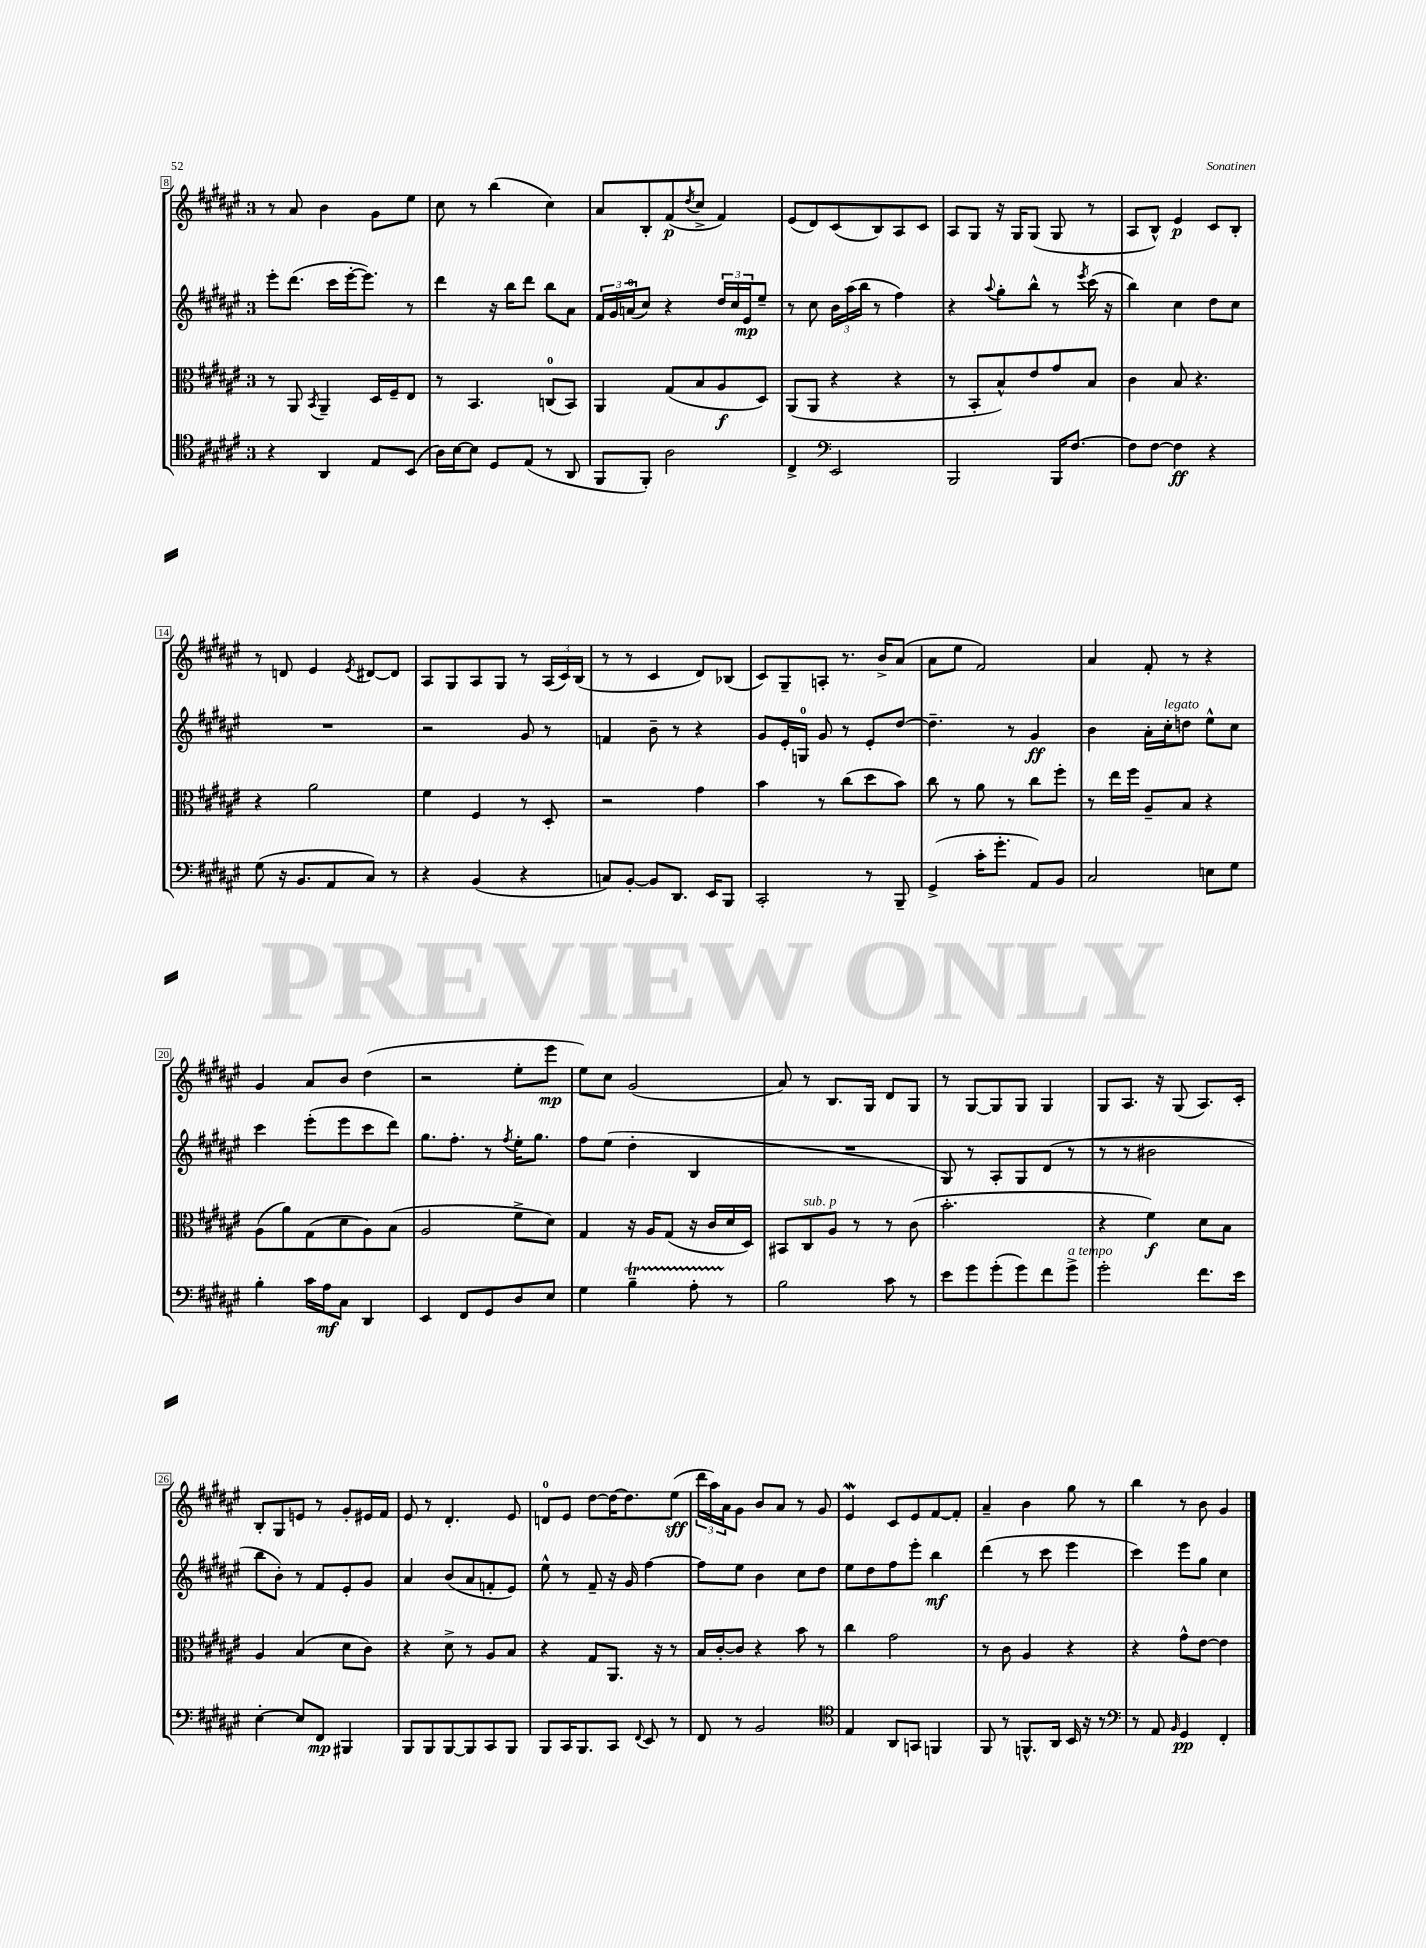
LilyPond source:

<<
\new StaffGroup <<
\new Staff = "s0" {
    \clef treble \key fis \major \once \override Staff.TimeSignature.style = #'single-digit \time 3/4
    r8 ais'8 b'4 gis'8 eis''8 |
    cis''8 r8 b''4( cis''4) |
    ais'8 b8-. fis'8\p( \acciaccatura { dis''8 } cis''8-> fis'4) |
    eis'8( dis'8) cis'8( b8) ais8 cis'8 |
    ais8 gis8 r16 gis16 gis8( gis8 r8 |
    ais8 b8-^) eis'4\p cis'8 b8-. |
    r8 d'8 eis'4 \acciaccatura { eis'8 } dis'8~ dis'8 |
    ais8 gis8 ais8 gis8 r8 \tuplet 3/2 { ais16( cis'16) b16( } |
    r8 r8 cis'4 dis'8) bes8( |
    cis'8) gis8-- a8-. r8. b'16-> ais'8( |
    ais'8 eis''8 fis'2) |
    ais'4 fis'8-. r8 r4 |
    gis'4 ais'8 b'8 dis''4( |
    r2 eis''8-. eis'''8\mp |
    eis''8) cis''8 gis'2( |
    ais'8) r8 b8. gis16 dis'8 gis8 |
    r8 gis8~ gis8 gis8 gis4 |
    gis8 ais8. r16 gis8( ais8.) cis'16-. |
    b8-. gis8 e'8 r8 gis'8-. eis'16 fis'16 |
    eis'8 r8 dis'4.-. eis'8 |
    d'8-0 eis'8 dis''8~ dis''16~ dis''8. eis''8\sff( |
    \tuplet 3/2 { dis'''16 ais''16) ais'16 } gis'8 b'8 ais'8 r8 gis'8 |
    eis'4\mordent cis'8 eis'8 fis'8~ fis'8-. |
    ais'4-- b'4 gis''8 r8 |
    b''4 r8 b'8 gis'4 \bar "|." |
}
\new Staff = "s1" {
    \clef treble \key fis \major \once \override Staff.TimeSignature.style = #'single-digit \time 3/4
    eis'''8-. dis'''8.( cis'''16 eis'''16~-. eis'''8.) r8 |
    dis'''4 r16 b''16 dis'''8 b''8 ais'8 |
    \tuplet 3/2 { fis'16 gis'16 a'16-0( } cis''8) r4 \tuplet 3/2 { dis''16 cis''16 eis'16\mp } eis''8-- |
    r8 cis''8 \tuplet 3/2 { b'16 ais''16( b''16 } r8 fis''4) |
    r4 \appoggiatura { ais''8 } gis''8-. b''8-^ r8 \acciaccatura { eis'''8 } cis'''16( r16 |
    b''4) cis''4 dis''8 cis''8 |
    R2. |
    r2 gis'8 r8 |
    f'4 b'8-- r8 r4 |
    gis'8 eis'16-. g16-0 gis'8 r8 eis'8-. dis''8~ |
    dis''4.-- r8 gis'4\ff |
    b'4 ais'16-. cis''16-.^\markup { \italic "legato" } d''8 eis''8-^ cis''8 |
    cis'''4 eis'''8-.( eis'''8 cis'''8 dis'''8) |
    gis''8. fis''8.-. r8 \acciaccatura { fis''8 } eis''16-. gis''8. |
    fis''8 eis''8( dis''4-. b4 |
    R2. |
    gis8) r8 ais8-. gis8 dis'8( r8 |
    r8 r8 bis'2 |
    b''8 b'8-.) r8 fis'8 eis'8-. gis'8 |
    ais'4 b'8( ais'8 f'8-. eis'8) |
    eis''8-^ r8 fis'8-- r16 gis'16 fis''4~ |
    fis''8 eis''8 b'4 cis''8 dis''8 |
    eis''8 dis''8 fis''8 eis'''8-. b''4\mf |
    dis'''4( r8 cis'''8 eis'''4 |
    cis'''4) eis'''8 gis''8 cis''4 \bar "|." |
}
\new Staff = "s2" {
    \clef alto \key fis \major \once \override Staff.TimeSignature.style = #'single-digit \time 3/4
    r8 ais,8 \acciaccatura { b,8 } ais,4-- dis16 fis16-- eis8 |
    r8 b,4. c8-0( b,8) |
    ais,4 gis8( b8 ais8\f dis8) |
    ais,8( ais,8 r4 r4 |
    r8 b,8-. b8-^) eis'8 gis'8 b8 |
    cis'4 b8 r4. |
    r4 ais'2 |
    fis'4 fis4 r8 dis8-. |
    r2 gis'4 |
    b'4 r8 cis''8( dis''8 b'8) |
    cis''8 r8 ais'8 r8 cis''8 fis''8-. |
    r8 eis''16 fis''16 ais8-- b8 r4 |
    ais8( ais'8) gis8( dis'8 ais8) b8( |
    ais2 fis'8-> dis'8) |
    gis4 r16 ais16 gis8( r16 cis'16 dis'16 dis16) |
    bis,8 cis8^\markup { \italic "sub. p" } ais8 r8 r8 cis'8( |
    b'2.-. |
    r4 fis'4\f) dis'8 b8 |
    ais4 b4( dis'8 cis'8) |
    r4 dis'8-> r8 ais8 b8 |
    r4 gis8 ais,8. r16 r8 |
    b16 cis'16~-. cis'8 r4 b'8 r8 |
    cis''4 gis'2 |
    r8 cis'8 ais4 r4 |
    r4 gis'8-^ eis'8~ eis'4 \bar "|." |
}
\new Staff = "s3" {
    \clef tenor \key fis \major \once \override Staff.TimeSignature.style = #'single-digit \time 3/4
    r4 ais,4 eis8 b,8( |
    ais16) b16~ b8 dis8 eis8( r8 ais,8 |
    fis,8 fis,8-.) ais2 |
    cis4-> \clef bass eis,2 |
    b,,2 b,,16 fis8.~ |
    fis8 fis8~ fis4\ff r4 |
    gis8( r16 b,8. ais,8 cis8) r8 |
    r4 b,4( r4 |
    c8) b,8~-. b,8 dis,8. eis,16 b,,8 |
    cis,2-. r8 b,,8-- |
    gis,4->( cis'16-. gis'8.-. ais,8) b,8 |
    cis2 e8 gis8 |
    b4-. cis'16 ais16\mf cis8 dis,4 |
    eis,4 fis,8 gis,8 dis8 eis8 |
    gis4 b4--\startTrillSpan ais8-. r8\stopTrillSpan |
    b2 cis'8 r8 |
    eis'8 gis'8 gis'8-.( gis'8) fis'8 gis'8->^\markup { \italic "a tempo" } |
    gis'2-. fis'8. eis'16 |
    eis4~-. eis8 fis,8\mp bis,,4 |
    b,,8 b,,8 b,,8~ b,,8 cis,8 b,,8 |
    b,,8 cis,16 b,,8. cis,8 \appoggiatura { fis,8 } eis,8 r8 |
    fis,8 r8 b,2 |
    \clef tenor eis4 ais,8 g,8 f,4 |
    fis,8 r8 f,8.-^ ais,16 b,16 r16 r8 |
    \clef bass r8 ais,8 \grace { b,16 } gis,4\pp fis,4-. \bar "|." |
}
>>
>>
\layout { \context { \Score currentBarNumber = #8 \override BarNumber.stencil = #(make-stencil-boxer 0.1 0.3 ly:text-interface::print) } }
